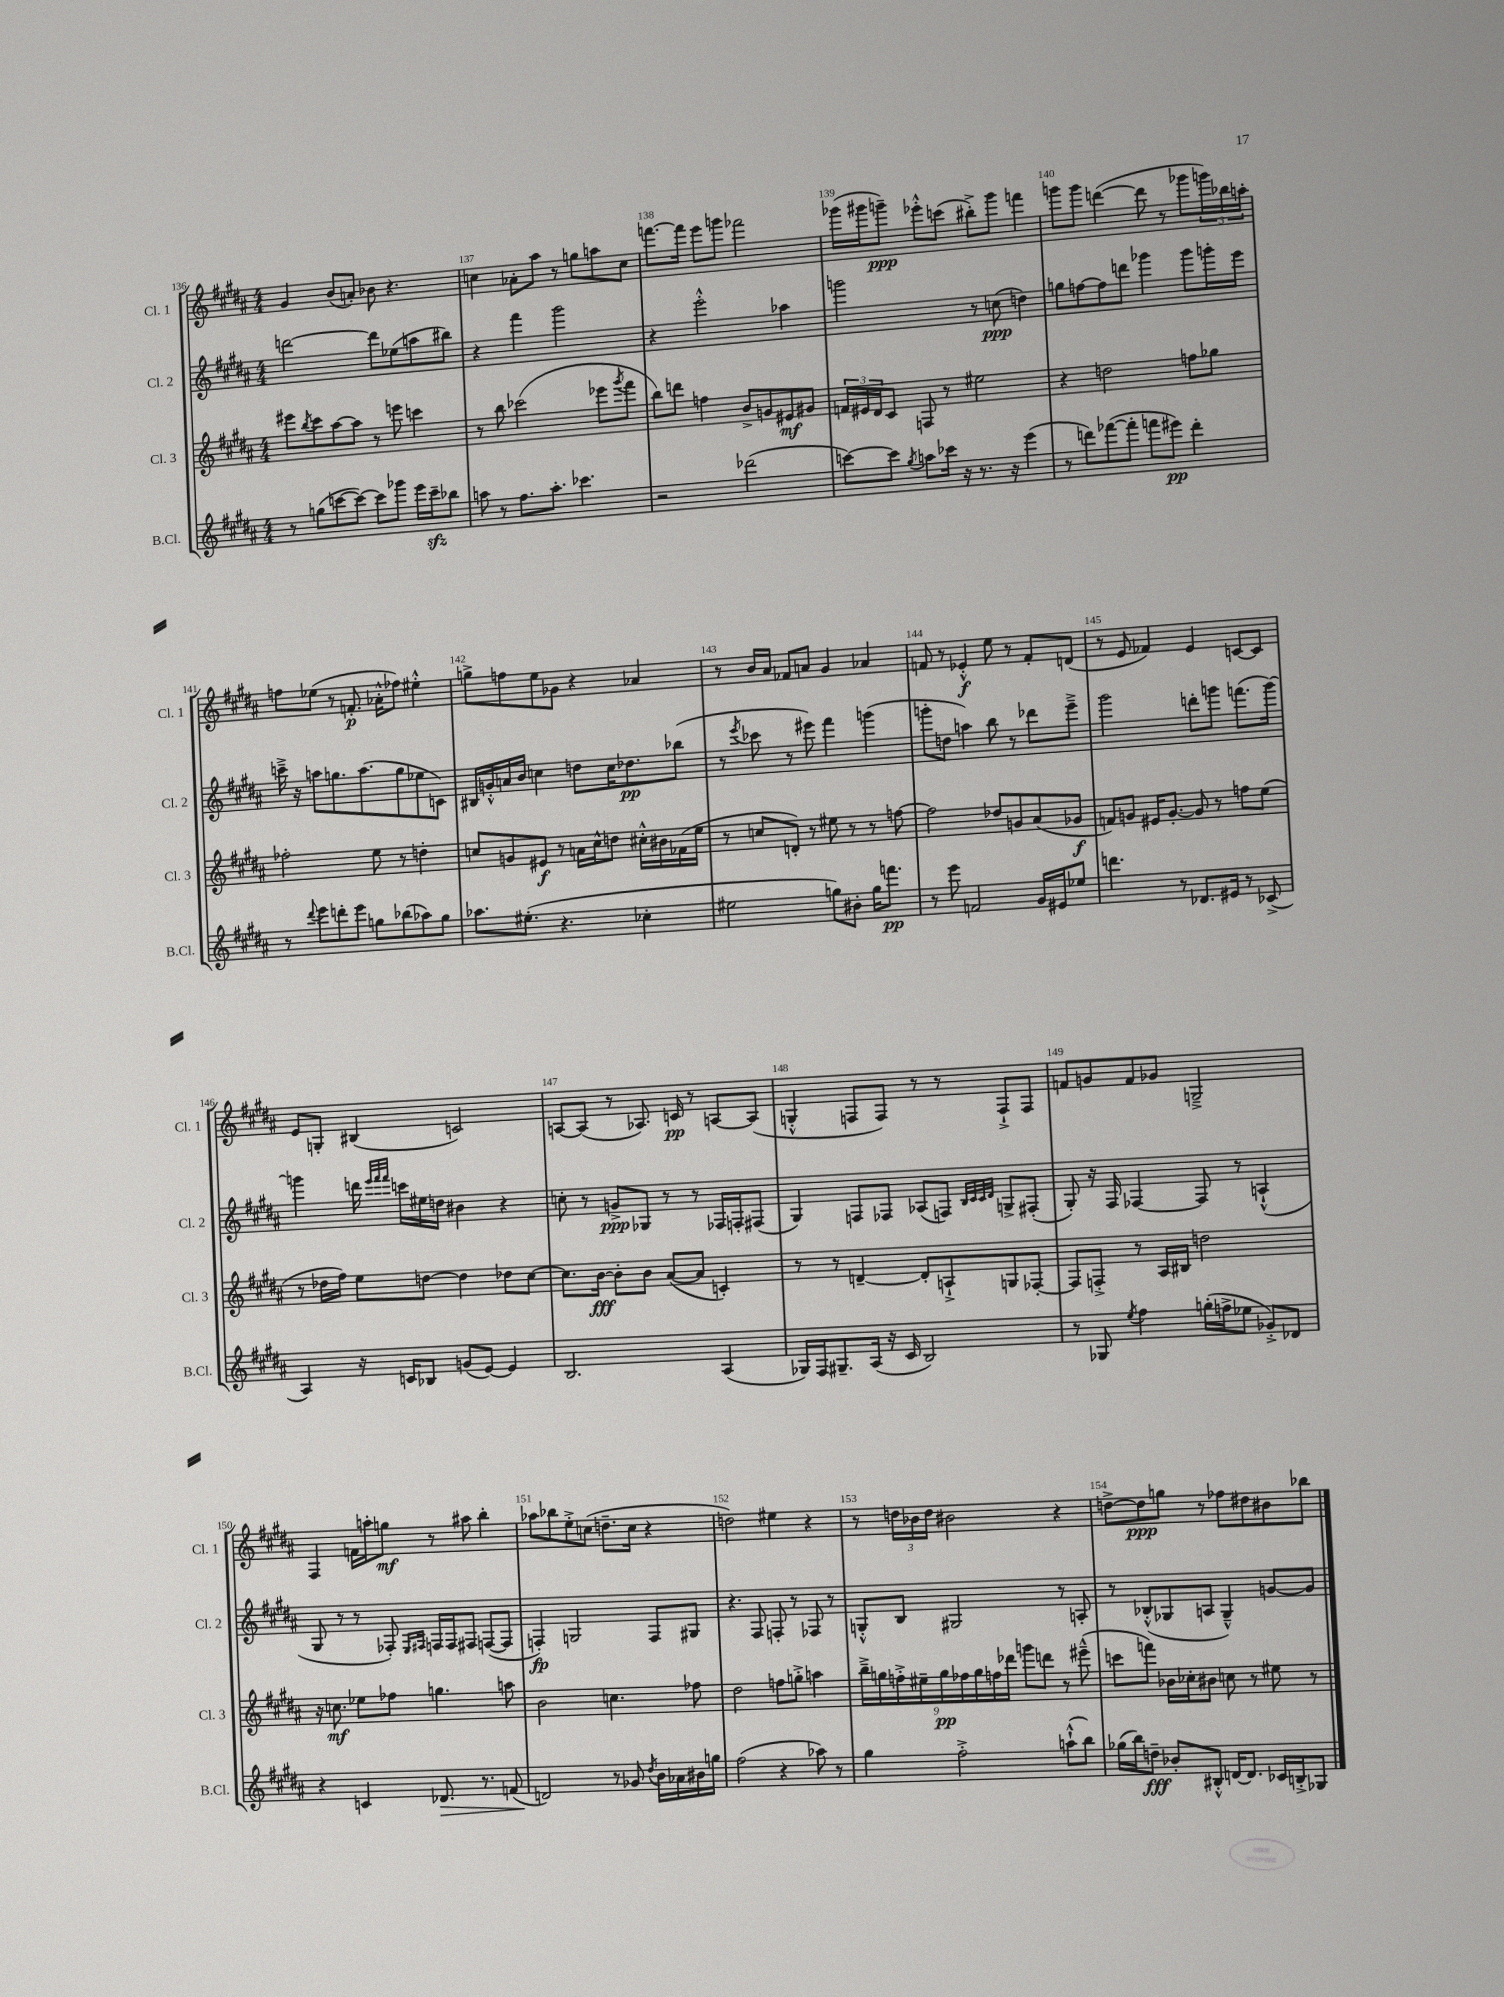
<<
\new StaffGroup <<
\new Staff = "s0" \with { instrumentName = "Cl. 1" shortInstrumentName = "Cl. 1" } {
    \clef treble \key b \major \numericTimeSignature \time 4/4
    gis'4 b'8( a'8-.) bes'8 r4. |
    c''4 aes'8-. ais''8 r8 g''8 a''8 c''8 |
    f'''8.~ f'''16 e'''8 g'''8 fes'''2 |
    ges'''16( gis'''16 g'''8--\ppp) ees'''8-.-^ c'''8( bis''8-.->) g'''8 f'''4 |
    g'''8 g'''8 d'''4~( d'''8 r8 ges'''8 \tuplet 3/2 { g'''16) bes''16 a''16-. } |
    f''8 ees''8( r8 f'8.-.\p aes'16-.-^ fes''8) eis''4-.-^ |
    g''8-> f''8 e''8 ges'8 r4 aes'4 |
    r8 b'16 ais'16 fes'8 a'8 gis'4 aes'4 |
    f'8 r8 ees'4-.-^\f e''8 r8 f'8-. d'8( |
    r8 e'8 fes'4) e'4 c'8~ c'8 |
    e'8 g8-. bis4( c'2) |
    a8~ a8( r8 aes8.) c'16\pp r8 a8~ a8( |
    g4-.-^ f8 f8) r8 r8 f8-!-> f8 |
    f'8 g'8 f'8 ges'8 g2---> |
    fis4 f'16 a''16-. g''8\mf r8 ais''8 b''4-. |
    aes''8 bes''8 e''8-.-> c''8( d''8.-- c''16 r4 |
    d''2) eis''4 r4 |
    r8 \tuplet 3/2 { d''16 bes'16 d''16 } bis'2 r4 |
    d''8~-> d''8\ppp g''8 r8 fes''8 dis''8 bis'8 bes''8 \bar "|." |
}
\new Staff = "s1" \with { instrumentName = "Cl. 2" shortInstrumentName = "Cl. 2" } {
    \clef treble \key b \major \numericTimeSignature \time 4/4
    d'''2~ d'''8 ees''8( a''8 bis''8) |
    r4 fis'''4 gis'''2 |
    r4 e'''2-.-^ aes''4 |
    g'''2 r8 c''8\ppp( d''4) |
    g''8 f''8~ f''8 d'''8 ges'''4 ges'''8 g'''16-. e'''16 |
    c'''16---> r16 a''8 g''8. a''8.( g''8 ees''8 c'8) |
    bis16 g'16-.-^ a'16 b'16 c''4 d''8 c''16 des''8.\pp bes''8( |
    r8 \acciaccatura { e'''8 } ces'''8 r8 eis'''8) fis'''4 g'''4( |
    g'''8-. d''8 a''4) b''8 r8 des'''8 e'''8---> |
    gis'''2 d'''8-. g'''8 f'''8.( g'''16~) |
    g'''4 d'''16 \grace { e'''32 fis'''32 fis'''32 } c'''16 eis''16 d''16 bis'4 r4 |
    c''8-. r8 g'8->\ppp ges8 r8 r8 fes16 f16-. fis8( |
    gis4) f8 fes8 aes8( f8) \grace { b32 cis'32 cis'32 dis'32 } g8-> fis8-.( |
    gis8-.) r16 fis16 fes4~ fes8 r8 a4-!-^( |
    gis8 r8 r8 fes8-.) \grace { e16 fis16 } f16 f16 fis8 f8~( f8 |
    f4-.\fp) g2 f8 gis8 |
    r4. fis8 f8-. r8 fes8 r8 |
    g8-.-^ b8 gis2 r8 a8-. |
    r8 bes8-.-^( ges8 a8 ges4---^) g'8~ g'8 \bar "|." |
}
\new Staff = "s2" \with { instrumentName = "Cl. 3" shortInstrumentName = "Cl. 3" } {
    \clef treble \key b \major \numericTimeSignature \time 4/4
    eis'''8 \acciaccatura { b''8 } cis'''8 ais''8~ ais''8 r8 e'''8 c'''4 |
    r8 b''8 ces'''2( ees'''8 \acciaccatura { gis'''8 } fis'''8 |
    b''8) d'''8 f''4 b'8-> g'8 eis'8\mf gis'8 |
    \tuplet 3/2 { f'16 eis'16 dis'16 } cis'8 f8 r8 eis''2 |
    r4 d''2 f''8 ges''8 |
    fes''2-. e''8 r8 d''4-. |
    c''8 g'8 eis'8\f r8 a'16 c''16-^ d''8 cis''16-.-^ bis'16 fes'16( e''16 |
    r8 c''8 d'8-.) r8 eis''8 r8 r8 f''8~ |
    f''2 des''8 g'8 ais'8( ges'8\f |
    f'8) g'8 eis'16 g'8.~-. g'8 r8 f''8 e''8( |
    r8 des''16 fis''16) e''8 d''8~ d''4 des''8 cis''8~ |
    cis''8. b'16~\fff b'8-. b'8 ais'8~( ais'8 c'4-.) |
    r8 r8 d'4~-- d'8-. a8-!-> g8 fes8~-. |
    fes8 f8-.-> r8 ais16 bis16 d''2 |
    r16 c''8.\mf ees''8 fes''8 g''4. a''8 |
    b'2 c''4. fes''8 |
    dis''2 f''8 g''8-.-> a''4 |
    \tuplet 9/8 { b''16---> g''16 f''16-.-> eis''16-- g''16\pp fes''16 g''16 f''16 des'''16 } g'''8 d'''8 r8 eis'''8---^( |
    c'''8 f'''8) bes'16 ces''16-. bis'8 c''8 r8 eis''8 r8 \bar "|." |
}
\new Staff = "s3" \with { instrumentName = "B.Cl." shortInstrumentName = "B.Cl." } {
    \clef treble \key b \major \numericTimeSignature \time 4/4
    r8 g''8( c'''8~ c'''8~) c'''8 ges'''8 e'''16 c'''16--\sfz bes''8 |
    a''8 r8 fis''8. a''8.-. ces'''4. |
    r2 des'''2( |
    c'''8~) c'''8 \acciaccatura { gis''8 } a''8 ces'''16 r16 r8. r16 e'''4( |
    r8 d'''8) fes'''8~( fes'''8-. f'''8 eis'''8\pp) d'''4-. |
    r8 \appoggiatura { dis'''8 } e'''8 d'''8-. e'''8 g''8 bes''8( aes''8) g''8 |
    aes''8. eis''8.-.( r4. ces''4-. |
    eis''2 g''8) bis'8-. g''16 f'''8.\pp |
    r8 e'''8 f'2 gis'16 eis'16 ees''8 |
    d'''4. r8 des'8. eis'16 r8 ces'8->( |
    ais4) r16 c'16 bes8 g'8( e'8~) e'4 |
    b2. ais4( |
    ges16) fis16 gis8.-- ais16( r16 cis'16 b2) |
    r8 ges8 \acciaccatura { e''8 } fis''4 g''16-.( f''16-> ees''8 ges'8-.->) des'8 |
    r4 c'4 des'8.\> r8. f'8( |
    d'2\!) r8 ges'8 \acciaccatura { dis''8 } b'16 aes'16 bis'16 g''16 |
    fis''2( r4 aes''8) r8 |
    gis''4 fis''2-.-> a''8-!-^( b''8) |
    ges''16( b''16) d''8--\fff bes'8-. bis8-.-^ d'16~ d'8. ces'16 b16-.-> ges8 \bar "|." |
}
>>
>>
\layout { \context { \Score currentBarNumber = #136 \override BarNumber.break-visibility = ##(#f #t #t) barNumberVisibility = #all-bar-numbers-visible } }
